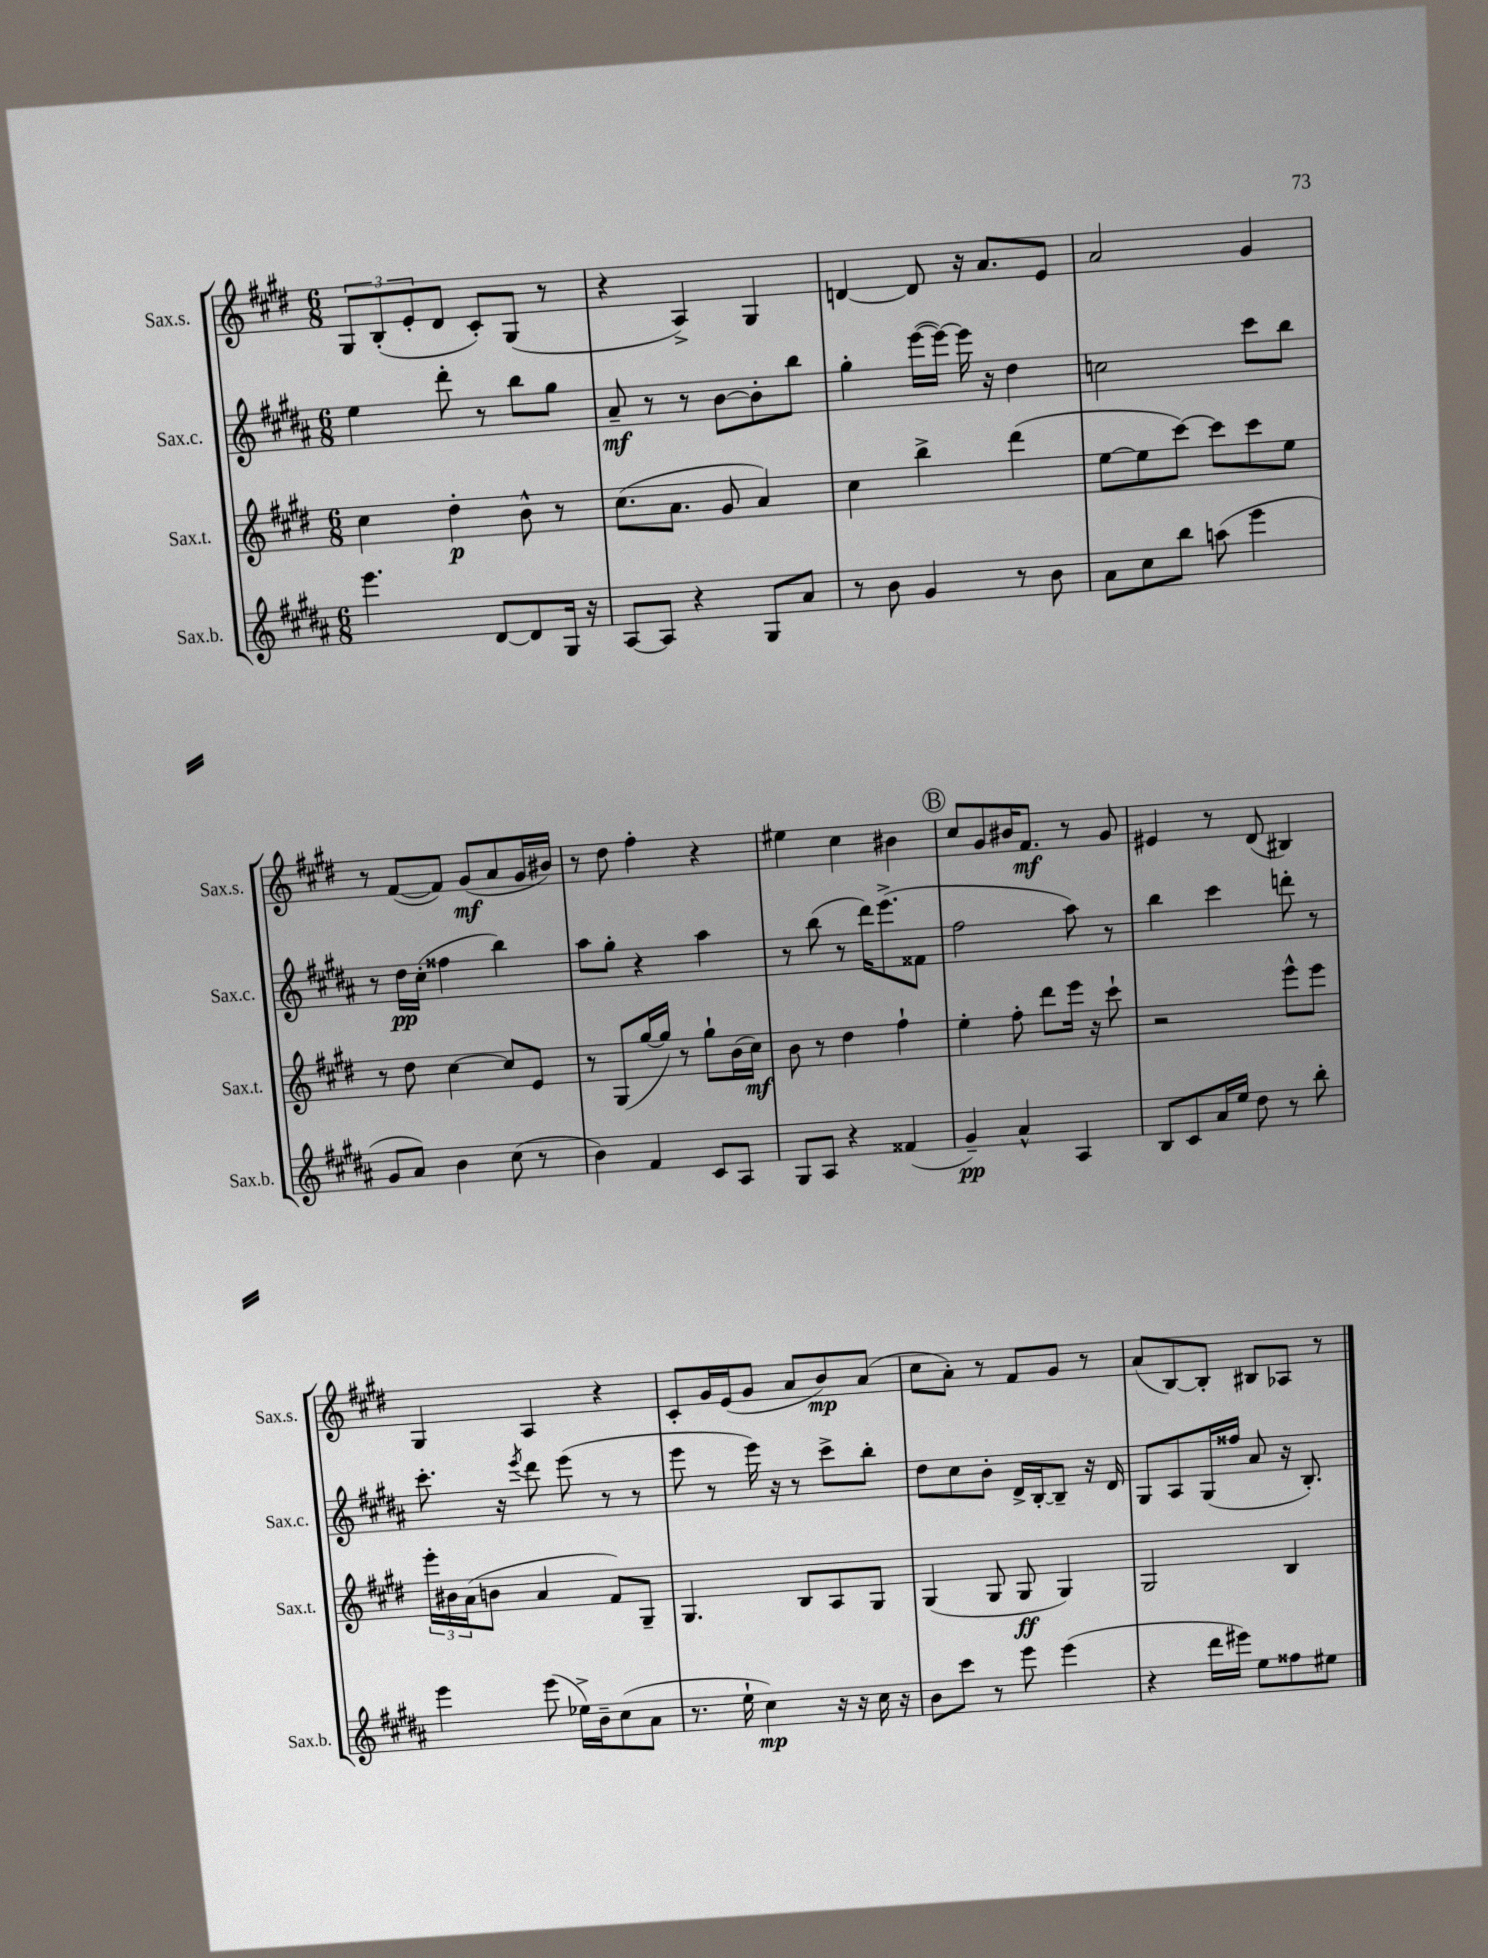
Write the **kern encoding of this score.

**kern	**dynam	**kern	**dynam	**kern	**dynam	**kern	**dynam
*part4	*part4	*part3	*part3	*part2	*part2	*part1	*part1
*staff4	*staff4	*staff3	*staff3	*staff2	*staff2	*staff1	*staff1
*I"Sax.b.	*	*I"Sax.t.	*	*I"Sax.c.	*	*I"Sax.s.	*
*I'Sax.b.	*	*I'Sax.t.	*	*I'Sax.c.	*	*I'Sax.s.	*
*clefG2	*	*clefG2	*	*clefG2	*	*clefG2	*
*k[f#c#g#d#a#]	*	*k[f#c#g#d#]	*	*k[f#c#g#d#a#]	*	*k[f#c#g#d#]	*
*M6/8	*	*M6/8	*	*M6/8	*	*M6/8	*
=6	=6	=6	=6	=6	=6	=6	=6
4.eee\	.	4cc#\	.	4ee\	.	12G#/L	.
.	.	.	.	.	.	(12B'/	.
.	.	.	.	.	.	12e'/	.
.	.	4dd#'\	p	8ddd#'\	.	8d#/J	.
[8d#/L	.	.	.	8r	.	8c#'/L)	.
8d#/]	.	8b^^\	.	8bb\L	.	(8G#/J	.
16G#/Jk	.	8r	.	8gg#\J	.	8r	.
16r	.	.	.	.	.	.	.
=7	=7	=7	=7	=7	=7	=7	=7
[8A#/L	.	(8.cc#\L	.	8a#~/	mf	4r	.
8A#/J]	.	.	.	8r	.	.	.
.	.	8.a\J	.	.	.	.	.
4r	.	.	.	8r	.	4A^/)	.
.	.	8g#/	.	[8b\L	.	.	.
8G#/L	.	4a/)	.	8b'\]	.	4G#/	.
8a#/J	.	.	.	8bb\J	.	.	.
=8	=8	=8	=8	=8	=8	=8	=8
8r	.	4cc#\	.	4gg#'\	.	[4dn/	.
8b\	.	.	.	.	.	.	.
4g#/	.	4bb^\	.	([16eee\LL	.	8d/]	.
.	.	.	.	16eee\JJ_)	.	.	.
.	.	.	.	16eee\]	.	16r	.
.	.	.	.	16r	.	8.a/L	.
8r	.	(4ddd#\	.	4dd#\	.	.	.
8b\	.	.	.	.	.	8e/J	.
=9	=9	=9	=9	=9	=9	=9	=9
8a#\L	.	[8ee\L	.	2ccn\	.	2a/	.
8cc#\	.	8ee\]	.	.	.	.	.
8bb\J	.	[8ccc#\J)	.	.	.	.	.
(8aan\	.	8ccc#\L]	.	.	.	.	.
4eee\	.	8ccc#\	.	8ccc#\L	.	4g#/	.
.	.	8ee\J	.	8bb\J	.	.	.
!!LO:LB:g=z
=10	=10	=10	=10	=10	=10	=10	=10
8g#/L	.	8r	.	8r	.	8r	.
8a#/J)	.	8dd#\	.	16dd#\LL	pp	([8f#/L	.
.	.	.	.	(16cc#'\JJ	.	.	.
4b\	.	[4cc#\	.	4ff##X\	.	8f#/J])	.
.	.	.	.	.	.	(8g#/L	mf
(8cc#\	.	8cc#/L]	.	4bb\)	.	8a/	.
8r	.	8e/J	.	.	.	16g#/L	.
.	.	.	.	.	.	16b#X/JJ)	.
=11	=11	=11	=11	=11	=11	=11	=11
4b\)	.	8r	.	8aa#\L	.	8r	.
.	.	(8G#/L	.	8gg#'\J	.	8dd#\	.
4f#/	.	[16gg#/L	.	4r	.	4ff#'\	.
.	.	16gg#/JJ])	.	.	.	.	.
.	.	8r	.	.	.	.	.
8c#/L	.	8gg#`\L	.	4aa#\	.	4r	.
8A#/J	.	(16b\L	.	.	.	.	.
.	.	16cc#\JJ)	mf	.	.	.	.
=12	=12	=12	=12	=12	=12	=12	=12
8G#/L	.	8b\	.	8r	.	4ee#X\	.
8A#/J	.	8r	.	(8bb\	.	.	.
4r	.	4dd#\	.	8r	.	4cc#\	.
.	.	.	.	16ddd#\KL)	.	.	.
.	.	.	.	(8.eee^\	.	.	.
(4f##X/	.	4ff#`\	.	.	.	4b#X\	.
.	.	.	.	8f##X\J	.	.	.
!!LO:REH:place=s1:t=B
=13	=13	=13	=13	=13	=13	=13	=13
4g#~/)	pp	4ee'\	.	2ff#\	.	8cc#/L	.
.	.	.	.	.	.	8g#/	.
4a#^^/	.	8ff#'\	.	.	.	16b#X/K	.
.	.	.	.	.	.	8.f#/J	mf
.	.	8ddd#\L	.	.	.	.	.
4A#/	.	16eee\Jk	.	8aa#\)	.	8r	.
.	.	16r	.	.	.	.	.
.	.	8ccc#`\	.	8r	.	8g#/	.
=14	=14	=14	=14	=14	=14	=14	=14
8B/L	.	2r	.	4bb\	.	4e#X/	.
8c#/	.	.	.	.	.	.	.
16a#/L	.	.	.	4ccc#\	.	8r	.
16ee/JJ	.	.	.	.	.	.	.
8dd#\	.	.	.	.	.	(8d#/	.
8r	.	8eee^^\L	.	8dddn'\	.	4B#X/)	.
8bb'\	.	8eee\J	.	8r	.	.	.
!!LO:LB:g=z
=15	=15	=15	=15	=15	=15	=15	=15
4eee\	.	24eee'\LL	.	8.ccc#'\	.	4G#/	.
.	.	24b#X\	.	.	.	.	.
.	.	(24a\J	.	.	.	.	.
.	.	8bn\J	.	.	.	.	.
.	.	.	.	16r	.	.	.
.	.	.	.	8qeee/	.	.	.
(8eee\	.	4a/	.	8ddd#\	.	4A/	.
16ee-X^\LL)	.	.	.	(8eee\	.	.	.
16b~\J	.	.	.	.	.	.	.
(8cc#\	.	8f#/L)	.	8r	.	4r	.
8a#\J	.	8G#~/J	.	8r	.	.	.
=16	=16	=16	=16	=16	=16	=16	=16
8.r	.	4.G#/	.	8eee\	.	8c#'/L	.
.	.	.	.	8r	.	16g#/L	.
16ee`\	.	.	.	.	.	(16e/J	.
4cc#\)	mp	.	.	16eee\)	.	8g#/J	.
.	.	.	.	16r	.	.	.
.	.	8B/L	.	8r	.	8a/L	.
16r	.	8A/	.	8ccc#^\L	.	8b/)	mp
16r	.	.	.	.	.	.	.
16cc#\	.	8G#/J	.	8bb'\J	.	(8a/J	.
16r	.	.	.	.	.	.	.
=17	=17	=17	=17	=17	=17	=17	=17
8b\L	.	(4G#/	.	8dd#\L	.	8cc#\L	.
8ccc#\J	.	.	.	8cc#\	.	8a'\J)	.
8r	.	8G#/	.	8b'\J	.	8r	.
8eee\	.	8G#/	ff	16d#^/LL	.	8f#/L	.
.	.	.	.	[16B'/J	.	.	.
(4eee\	.	4G#/)	.	8B~/J]	.	8g#/J	.
.	.	.	.	16r	.	8r	.
.	.	.	.	16d#/	.	.	.
=18	=18	=18	=18	=18	=18	=18	=18
4r	.	2G#/	.	8G#/L	.	(8a/L	.
.	.	.	.	8A#/	.	[8B/)	.
16ddd#\LL	.	.	.	(16G#/L	.	8B'/J]	.
16eee#X\JJ)	.	.	.	16ff##X/JJ	.	.	.
8ee\L	.	.	.	8a#/	.	8B#X/L	.
8ff##X\	.	4B/	.	16r	.	8A-X/J	.
.	.	.	.	8.B'/)	.	.	.
8ee#X\J	.	.	.	.	.	8r	.
==	==	==	==	==	==	==	==
*-	*-	*-	*-	*-	*-	*-	*-
